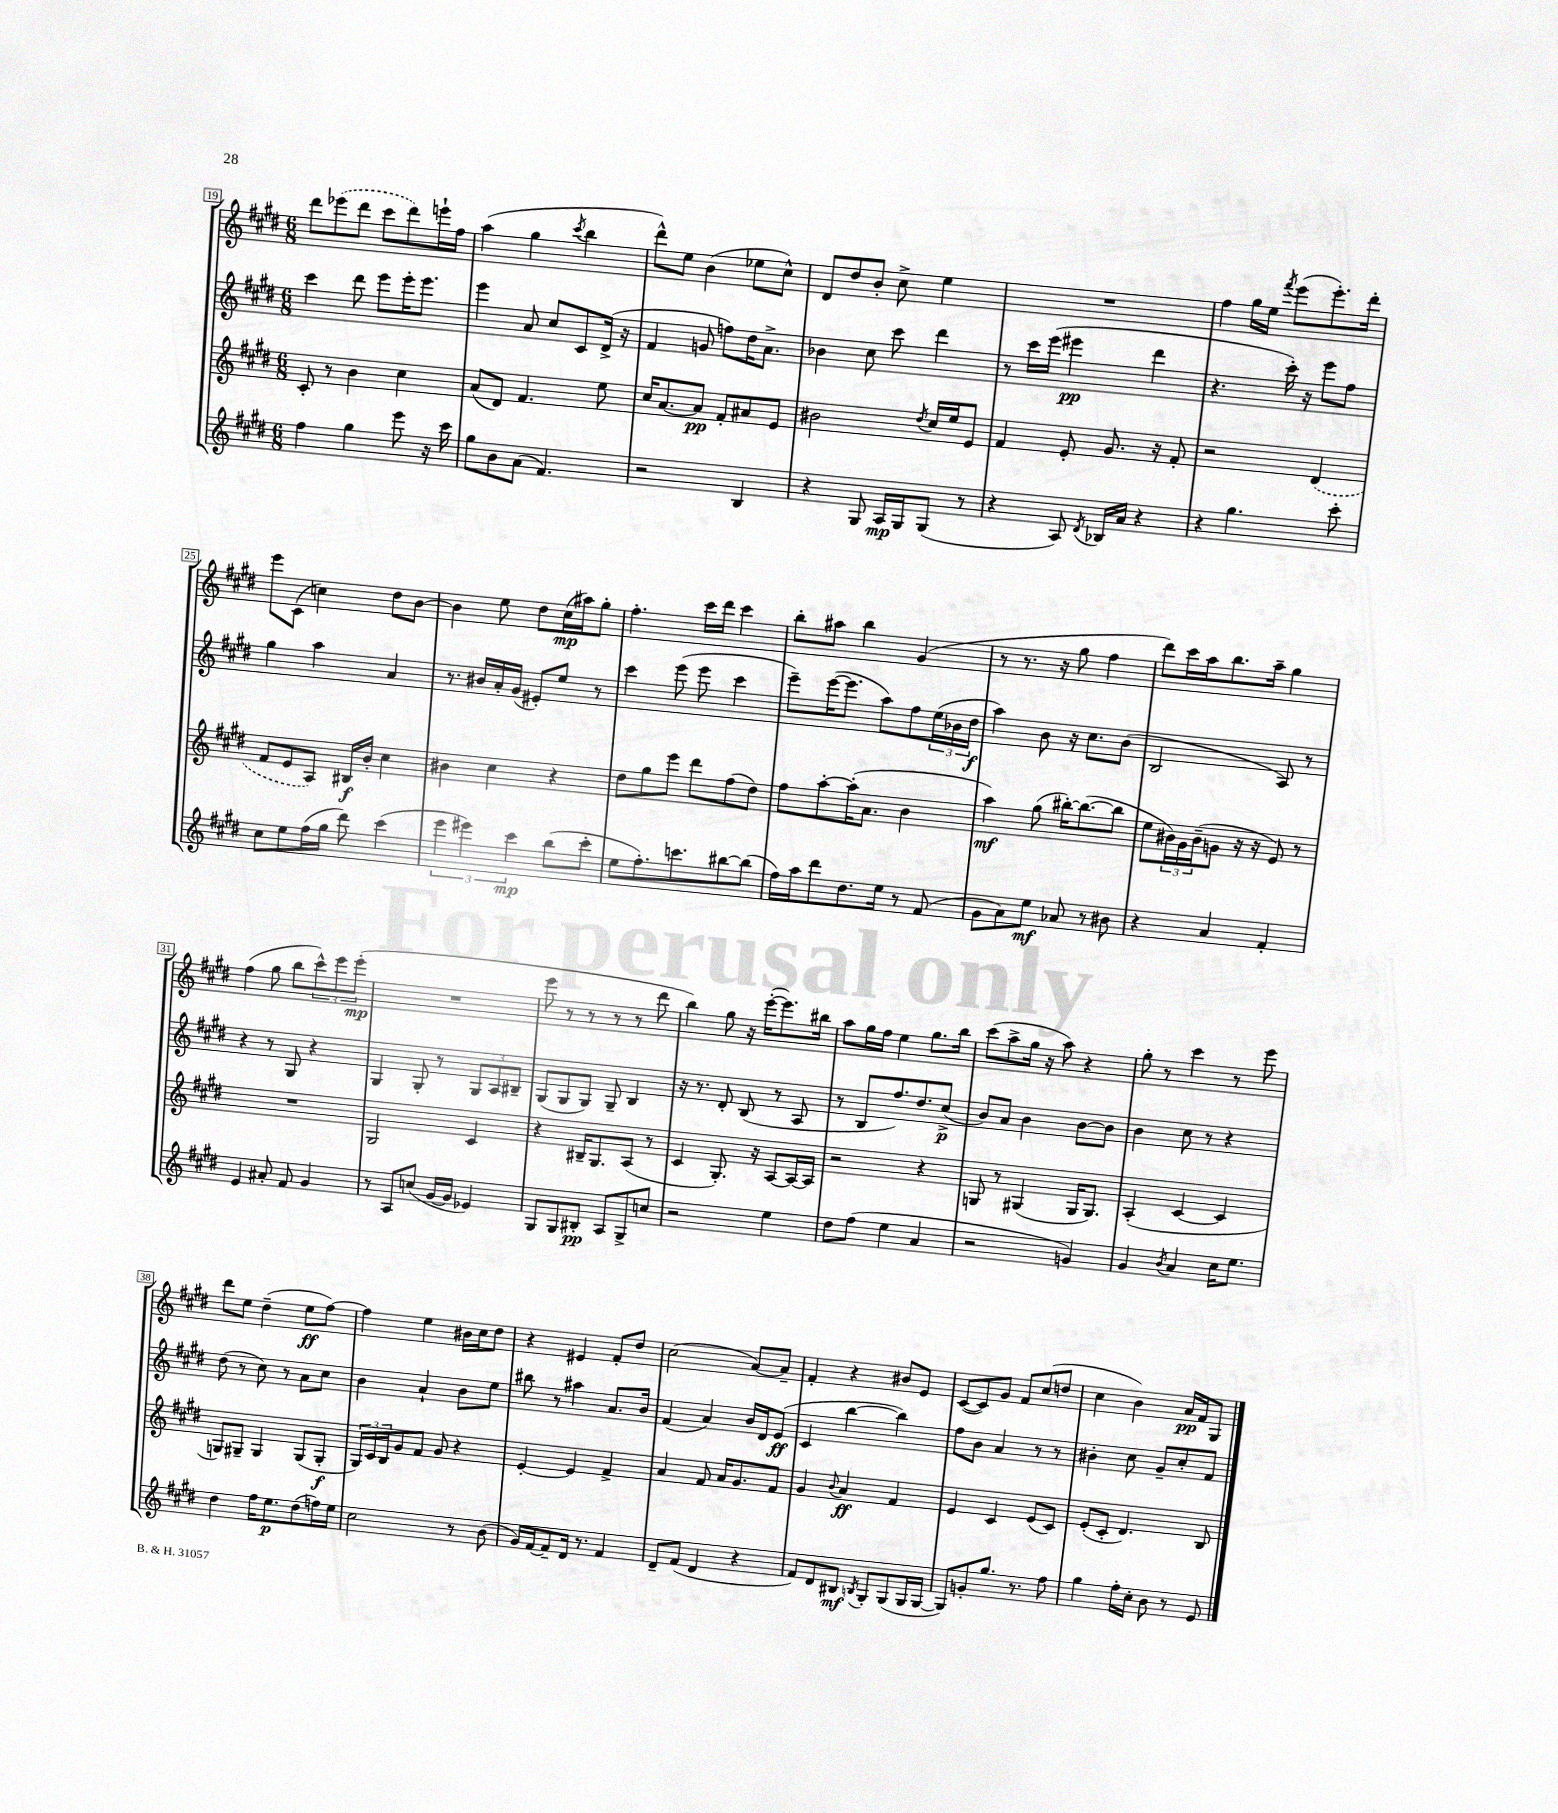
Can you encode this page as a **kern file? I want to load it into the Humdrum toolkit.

**kern	**dynam	**kern	**dynam	**kern	**dynam	**kern	**dynam
*part4	*part4	*part3	*part3	*part2	*part2	*part1	*part1
*staff4	*staff4	*staff3	*staff3	*staff2	*staff2	*staff1	*staff1
*clefG2	*	*clefG2	*	*clefG2	*	*clefG2	*
*k[f#c#g#d#]	*	*k[f#c#g#d#]	*	*k[f#c#g#d#]	*	*k[f#c#g#d#]	*
*M6/8	*	*M6/8	*	*M6/8	*	*M6/8	*
=19	=19	=19	=19	=19	=19	=19	=19
4ff#\	.	8c#'/	.	4ccc#\	.	8ddd#\L	.
.	.	8r	.	.	.	(8eee-X\	.
4gg#\	.	4b\	.	8ddd#\	.	8ddd#\J	.
.	.	.	.	8eee\L	.	8ccc#\L	.
8eee\	.	4cc#\	.	16eee'\K	.	8ddd#\)	.
.	.	.	.	8.eee\J	.	.	.
16r	.	.	.	.	.	16eeen`\L	.
16ccc#\	.	.	.	.	.	16ff#\JJ	.
=20	=20	=20	=20	=20	=20	=20	=20
8gg#\L	.	(8a/L	.	4eee\	.	(4aa\	.
8b\	.	8d#/J)	.	.	.	.	.
(8a\J	.	4.f#/	.	8a/	.	4gg#\	.
4.f#/)	.	.	.	8cc#/L	.	.	.
.	.	.	.	.	.	8qccc#/	.
.	.	.	.	8c#/	.	4bb\	.
.	.	8ee\	.	(16d#^/Jk	.	.	.
.	.	.	.	16r	.	.	.
=21	=21	=21	=21	=21	=21	=21	=21
2r	.	16cc#/KL	.	4f#/	.	8ddd#^^\L)	.
.	.	[8.a/	.	.	.	.	.
.	.	.	.	.	.	8ee\J	.
.	.	8a/J]	pp	8gn/	.	(4b\	.
.	.	8f#'/L	.	8ffn\L)	.	.	.
4B/	.	8a#X/	.	16dd#\K	.	8ee-X\L	.
.	.	.	.	8.a^\J	.	.	.
.	.	8e/J	.	.	.	8cc#^^\J)	.
=22	=22	=22	=22	=22	=22	=22	=22
4r	.	2b#X\	.	4b-X\	.	8d#/L	.
.	.	.	.	.	.	8dd#/	.
8G#/	.	.	.	8cc#\	.	8b'/J	.
16A/LL	mp	.	.	8ccc#\	.	8cc#^\	.
16G#/J	.	.	.	.	.	.	.
.	.	8qdd#/	.	.	.	.	.
(8G#/J	.	16cc#/LL	.	4ddd#\	.	4ee\	.
.	.	16ee/J	.	.	.	.	.
8r	.	8e/J	.	.	.	.	.
=23	=23	=23	=23	=23	=23	=23	=23
4r	.	4f#/	.	8r	.	2.r	.
.	.	.	.	16ccc#\LL	.	.	.
.	.	.	.	(16eee\JJ	.	.	.
8A/)	.	8e'/	.	4eee#X\	pp	.	.
8qd#/	.	.	.	.	.	.	.
16B-X/LL	.	8.g#/	.	.	.	.	.
16a/JJ	.	.	.	.	.	.	.
4r	.	.	.	4ddd#\	.	.	.
.	.	16r	.	.	.	.	.
.	.	8f#'/	.	.	.	.	.
=24	=24	=24	=24	=24	=24	=24	=24
4r	.	2r	.	4.r	.	4ff#\	.
4.gg#\	.	.	.	.	.	16gg#\LL	.
.	.	.	.	.	.	16ee\JJ	.
.	.	.	.	.	.	8qfff#/	.
.	.	.	.	16ccc#'\)	.	(8eee\L	.
.	.	.	.	16r	.	.	.
.	.	(4d#/	.	8eee\L	.	8.eee'\)	.
8ccc#'\	.	.	.	8ff#\J	.	.	.
.	.	.	.	.	.	16ddd#'\Jk	.
!!LO:LB:g=z
=25	=25	=25	=25	=25	=25	=25	=25
8cc#\L	.	8f#/L	.	4gg#\	.	8eee\L	.
8ee\	.	8e/	.	.	.	(8c#\J	.
(16ff#\L	.	8A/J)	.	4aa\	.	4ccn\)	.
16gg#\JJ	.	.	.	.	.	.	.
8ddd#\)	.	16B#X/LL	f	.	.	.	.
.	.	16b'/JJ	.	.	.	.	.
(4ccc#\	.	4cc#\	.	4a/	.	8dd#\L	.
.	.	.	.	.	.	[8b\J	.
=26	=26	=26	=26	=26	=26	=26	=26
6eee\	.	4b#X\	.	8.r	.	4b\]	.
6eee#X\)	.	.	.	.	.	.	.
.	.	.	.	16b#X/LL	.	.	.
.	.	4cc#\	.	16a'/	.	8ee\	.
.	.	.	.	(16g#/JJ	.	.	.
6ccc#\	mp	.	.	.	.	.	.
.	.	.	.	8e#X'/L)	.	8dd#\L	.
(8bb\L	.	4r	.	8ee/J	.	(16cc#\L	mp
.	.	.	.	.	.	16aa#X\J)	.
8ccc#'\J	.	.	.	8r	.	8gg#'\J	.
=27	=27	=27	=27	=27	=27	=27	=27
8ee\L	.	8dd#\L	.	4ccc#\	.	4.ff#'\	.
8.ff#'\)	.	8gg#\	.	.	.	.	.
.	.	8eee\J	.	(8eee\	.	.	.
8.cccn\	.	.	.	.	.	.	.
.	.	8ddd#\L	.	8eee\	.	16ccc#\LL	.
.	.	.	.	.	.	16ddd#\JJ	.
[8bb#X\	.	(8ff#\	.	4ccc#\	.	4ccc#\	.
(8bb#\J]	.	8dd#\J)	.	.	.	.	.
=28	=28	=28	=28	=28	=28	=28	=28
16ff#\LL)	.	8ff#\L	.	8eee~\L)	.	8bb'\L	.
16aa\J	.	.	.	.	.	.	.
8ddd#\	.	[8aa'\	.	([16eee\K	.	8aa#X\J	.
.	.	.	.	8.eee\J]	.	.	.
8.dd#\	.	(16aa'\K]	.	.	.	4bb\	.
.	.	8.a\J	.	.	.	.	.
.	.	.	.	8aa\L)	.	.	.
16ee\Jk	.	.	.	.	.	.	.
8r	.	4b\	.	8ff#\	.	(4g#/	.
(8f#/	.	.	.	(24ee\L	.	.	.
.	.	.	.	24b-X\	.	.	.
.	.	.	.	24dd#\JJ	f	.	.
=29	=29	=29	=29	=29	=29	=29	=29
8g#\L	.	4aa\)	mf	4aa\)	.	8r	.
8a\)	.	.	.	.	.	8.r	.
8ee\J	mf	(8gg#\	.	8b\	.	.	.
.	.	.	.	.	.	16r	.
8a-X/	.	[16bb#X'\KL)	.	16r	.	8gg#\	.
.	.	(8.bb#\_	.	8.cc#\L	.	.	.
8r	.	.	.	.	.	4ff#\	.
8b#X\	.	8bb#\J]	.	(8b\J	.	.	.
=30	=30	=30	=30	=30	=30	=30	=30
4r	.	8ee\L	.	2B/	.	8ddd#\L)	.
.	.	24b#X\L)	.	.	.	16ccc#\L	.
.	.	24g#\	.	.	.	.	.
.	.	.	.	.	.	16aa\J	.
.	.	(24b#~\J	.	.	.	.	.
4a/	.	8gn\J	.	.	.	8.bb\	.
.	.	16r	.	.	.	.	.
.	.	16r	.	.	.	16aa~\Jk	.
4f#'/	.	8e/)	.	8A/)	.	4gg#\	.
.	.	8r	.	8r	.	.	.
!!LO:LB:g=z
=31	=31	=31	=31	=31	=31	=31	=31
4e/	.	2.r	.	4r	.	(4ff#\	.
8a#X'/	.	.	.	8r	.	8gg#\	.
8f#/	.	.	.	8G#/	.	8bb\L	.
4g#/	.	.	.	4r	.	12ccc#^^\)	.
.	.	.	.	.	.	12eee\	.
.	.	.	.	.	.	(12eee'\J	mp
=32	=32	=32	=32	=32	=32	=32	=32
8r	.	2G#/	.	4G#/	.	2.r	.
8A/L	.	.	.	.	.	.	.
(8ccn/J	.	.	.	8G#'/	.	.	.
[16g#/LL	.	.	.	8r	.	.	.
16g#/JJ]	.	.	.	.	.	.	.
4e-X/)	.	4c#/	.	12G#/L	.	.	.
.	.	.	.	12A/	.	.	.
.	.	.	.	12B#X~/J	.	.	.
=33	=33	=33	=33	=33	=33	=33	=33
8G#/L	.	4r	.	(8G#/L	.	8eee\	.
8G#/	.	.	.	8G#/	.	8r	.
8B#X'/J	pp	16B#X~/KL	.	8G#/J)	.	8r	.
.	.	8.G#/	.	.	.	.	.
8A/L	.	.	.	8G#~/	.	8r	.
8G#^/	.	(8A/J	.	4B/	.	8r	.
8ccn/J	.	8r	.	.	.	8ddd#\	.
=34	=34	=34	=34	=34	=34	=34	=34
2r	.	4c#/	.	16r	.	4bb\)	.
.	.	.	.	8.r	.	.	.
.	.	8.G#'/)	.	8d#'/	.	8gg#\	.
.	.	.	.	(8B/	.	16r	.
.	.	16r	.	.	.	([16eee'\KL	.
4ee\	.	[8A/L	.	8r	.	8.eee\])	.
.	.	16A/L_	.	8A/	.	.	.
.	.	16A/JJ]	.	.	.	16bb#X\Jk	.
=35	=35	=35	=35	=35	=35	=35	=35
8dd#\L	.	2r	.	8r	.	8aa\L	.
(8ff#\J	.	.	.	8B/L	.	16gg#\L	.
.	.	.	.	.	.	16ff#\JJ	.
4ee\	.	.	.	8.ff#/)	.	4ee\	.
.	.	.	.	8.dd#/	.	.	.
4a/	.	4r	.	.	.	8.gg#\L	.
.	.	.	.	(8cc#^/J	p	.	.
.	.	.	.	.	.	16bb\Jk	.
=36	=36	=36	=36	=36	=36	=36	=36
2r	.	8Gn/	.	8b/L)	.	(8ccc#\L	.
.	.	8r	.	8a/J	.	8aa^\	.
.	.	(4G#X/	.	4b\	.	16gg#\Jk	.
.	.	.	.	.	.	16r	.
.	.	.	.	.	.	8aa\)	.
4gn/)	.	16G#/KL	.	[8b\L	.	4r	.
.	.	8.G#/J)	.	.	.	.	.
.	.	.	.	8b\J]	.	.	.
=37	=37	=37	=37	=37	=37	=37	=37
4g#/	.	(4A'/	.	4b\	.	8gg#'\	.
.	.	.	.	.	.	8r	.
8qb/	.	.	.	.	.	.	.
4a/	.	[4c#/	.	8cc#\	.	4ccc#\	.
.	.	.	.	8r	.	.	.
16cc#\KL	.	4c#/]	.	4r	.	8r	.
8.ee\J	.	.	.	.	.	.	.
.	.	.	.	.	.	8eee\	.
!!LO:LB:g=z
=38	=38	=38	=38	=38	=38	=38	=38
4dd#\	.	8Gn/L)	.	(8dd#\	.	8ddd#\L	.
.	.	8G#X~/J	.	8r	.	8ee\J	.
16ff#\KL	.	4G#/	.	8cc#\)	.	(4dd#~\	.
8.ee\	p	.	.	.	.	.	.
.	.	.	.	8r	.	.	.
(8dd#\	.	(8G#/L	.	8a\L	.	8ee\L	ff
16ffn\L)	.	8G#'/J	f	8cc#\J	.	[8ff#\J)	.
16ee\JJ	.	.	.	.	.	.	.
=39	=39	=39	=39	=39	=39	=39	=39
2cc#\	.	24G#/LL)	.	4b\	.	4ff#\]	.
.	.	24c#/	.	.	.	.	.
.	.	24B/J	.	.	.	.	.
.	.	8g#/	.	.	.	.	.
.	.	8f#/J	.	4a`/	.	4ee\	.
.	.	8g#/	.	.	.	.	.
8r	.	4r	.	8b\L	.	16b#X\LL	.
.	.	.	.	.	.	16cc#\J	.
(8b\	.	.	.	8ee\J	.	8dd#\J	.
=40	=40	=40	=40	=40	=40	=40	=40
16g#/LL)	.	[4e'/	.	8bb#X\	.	4r	.
[16f#/J	.	.	.	.	.	.	.
8f#~/]	.	.	.	8r	.	.	.
16d#/Jk	.	4e/]	.	4aa#X\	.	4e#X/	.
8.r	.	.	.	.	.	.	.
4f#/	.	4f#^/	.	8.a/L	.	8f#'/L	.
.	.	.	.	.	.	8dd#/J	.
.	.	.	.	16b/Jk	.	.	.
=41	=41	=41	=41	=41	=41	=41	=41
8d#~/L	.	4a/	.	(4f#/	.	(2cc#\	.
(8f#/J	.	.	.	.	.	.	.
4d#/	.	8f#/	.	4a/)	.	.	.
.	.	16a/KL	.	.	.	.	.
.	.	8.g#/	.	.	.	.	.
4r	.	.	.	16b/LL	.	[8a/L)	.
.	.	.	.	16d#/J	.	.	.
.	.	8f#/J	.	(8e/J	ff	8a~/J]	.
=42	=42	=42	=42	=42	=42	=42	=42
8f#/L)	.	4g#/	.	4c#/	.	4f#'/	.
8d#/	.	.	.	.	.	.	.
.	.	8qqb/	.	.	.	.	.
8B#X/J	mf	4a/	ff	[4bb\	.	4r	.
8qBn/	.	.	.	.	.	.	.
8G#'/L	.	.	.	.	.	.	.
(8G#/	.	4f#/	.	4bb\])	.	8b#X/L	.
16G#/L	.	.	.	.	.	8e/J	.
[16G#/JJ	.	.	.	.	.	.	.
=43	=43	=43	=43	=43	=43	=43	=43
8G#/L])	.	4e/	.	8ff#\L	.	([8c#/L	.
8gn'/	.	.	.	8b\J	.	8c#/])	.
8.gg#/J	.	4c#/	.	4a/	.	8g#/J	.
.	.	.	.	.	.	8f#/L	.
8.r	.	.	.	.	.	.	.
.	.	(8e/L	.	8r	.	(8cc#/	.
8ff#\	.	8c#/J)	.	8r	.	8ddn/J	.
=44	=44	=44	=44	=44	=44	=44	=44
4gg#\	.	(8e'/L	.	4b#X'\	.	4cc#\	.
.	.	8c#'/J	.	.	.	.	.
16ff#'\LL	.	4.d#/)	.	8cc#\	.	4b\)	.
16cc#'\JJ	.	.	.	.	.	.	.
8b\	.	.	.	8g#~/L	.	.	.
8r	.	.	.	8cc#'/	.	16a/LL	pp
.	.	.	.	.	.	16f#/J	.
8e/	.	8B/	.	8f#/J	.	8G#/J	.
==	==	==	==	==	==	==	==
*-	*-	*-	*-	*-	*-	*-	*-
